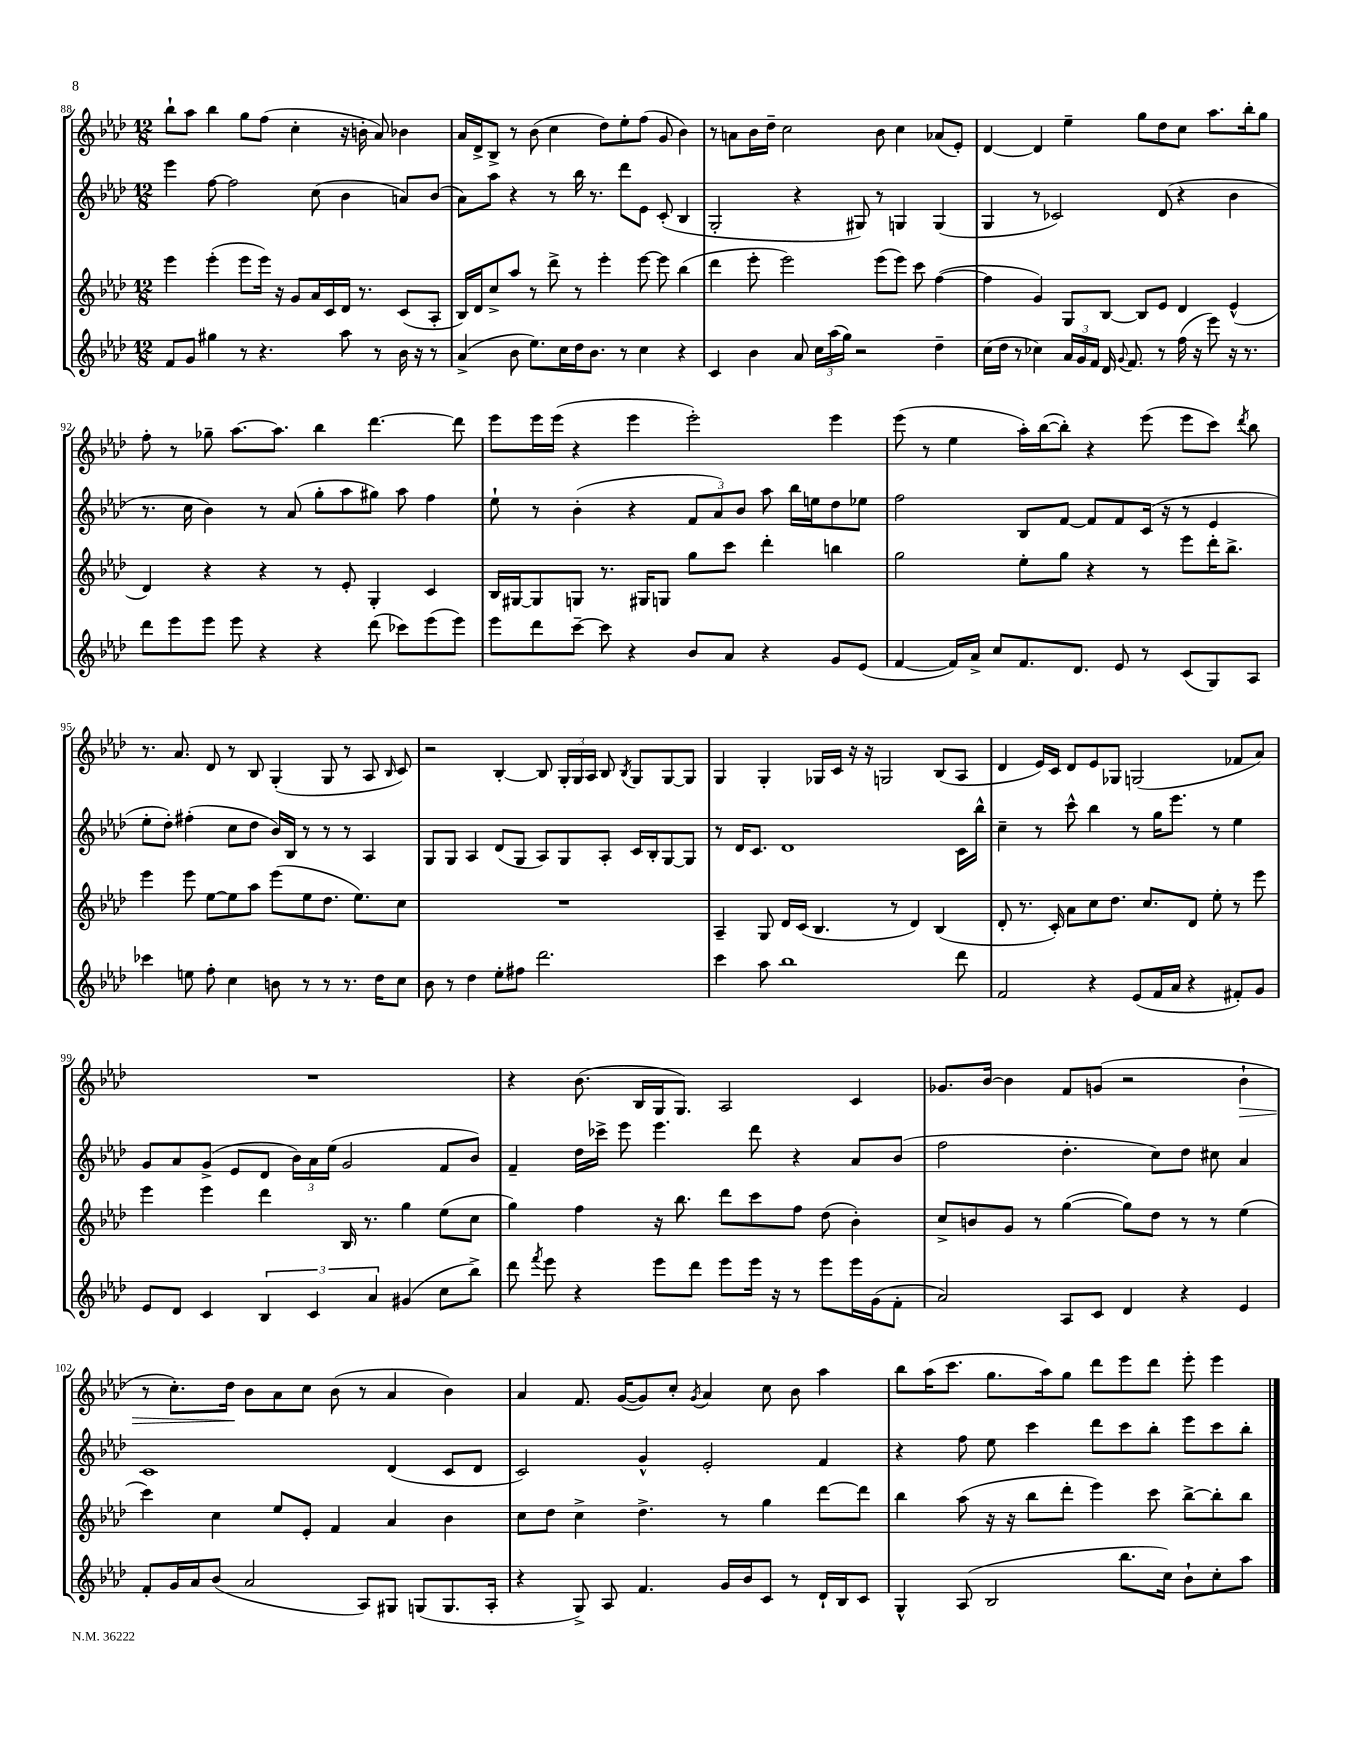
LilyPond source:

<<
\new StaffGroup <<
\new Staff = "s0" {
    \clef treble \key aes \major \numericTimeSignature \time 12/8
    \autoBeamOff bes''8[-! aes''8] bes''4 g''8[ f''8]( c''4-. r16 b'16-. aes'8) bes'4 |
    aes'16[ des'16-> bes8]-> r8 bes'8( c''4 des''8[) ees''8-. f''8]( g'8 bes'4) |
    r8 a'8[ bes'16 des''16]-- c''2 bes'8 c''4 aes'8[( ees'8]-.) |
    des'4~ des'4 ees''4-- g''8[ des''8 c''8] aes''8.[ bes''16-. g''8] |
    f''8-. r8 ges''8-- aes''8.[~ aes''8.] bes''4 des'''4.~ des'''8 |
    ees'''8[ ees'''16 ees'''16]( r4 ees'''4 ees'''2-.) ees'''4 |
    ees'''8( r8 ees''4 aes''16[-.) bes''16~( bes''8]-.) r4 ees'''8( ees'''8[ c'''8]) \acciaccatura { des'''8 } bes''8 |
    r8. aes'8. des'8 r8 bes8 g4-.( g8 r8 aes8 \grace { bes16 } c'8) |
    r2 bes4~-. bes8 \tuplet 3/2 { g16[-. g16 aes16] } bes8 \acciaccatura { bes8 } g8[ g8~ g8] |
    g4 g4-. ges16[ c'16] r16 r16 g2 bes8[( aes8] |
    des'4 ees'16[) c'16] des'8[ ees'8 ges8] g2( fes'8[ aes'8]) |
    R1. |
    r4 bes'8.( bes16[ g16 g8.]) aes2 c'4 |
    ges'8.[ bes'16]~ bes'4 f'8[ g'8]( r2 bes'4-!\> |
    r8 c''8.[-.) des''16]\! bes'8[ aes'8 c''8] bes'8( r8 aes'4 bes'4) |
    aes'4 f'8. g'16[~( g'8) c''8]-. \acciaccatura { g'8 } aes'4 c''8 bes'8 aes''4 |
    bes''8[ aes''16( c'''8.] g''8.[ aes''16) g''8] des'''8[ ees'''8 des'''8] ees'''8-. ees'''4 \bar "|." |
}
\new Staff = "s1" {
    \clef treble \key aes \major \numericTimeSignature \time 12/8
    \autoBeamOff ees'''4 f''8~ f''2 c''8( bes'4 a'8[) bes'8]( |
    aes'8[) aes''8] r4 r8 bes''16 r8. des'''8[ ees'8] c'8-.( bes4 |
    g2-. r4 gis8) r8 g4 g4( |
    g4 r8 ces'2) des'8( r4 bes'4 |
    r8. c''16 bes'4) r8 aes'8( g''8[-. aes''8 gis''8]) aes''8 f''4 |
    ees''8-! r8 bes'4-.( r4 \tuplet 3/2 { f'8[ aes'8) bes'8] } aes''8 bes''16[ e''16 des''8 ees''8] |
    f''2 bes8[ f'8]~ f'8[ f'8 c'16]( r16 r8 ees'4 |
    ees''8[-. des''8]-.) fis''4-.( c''8[ des''8] bes'16[) bes16] r8 r8 r8 aes4 |
    g8[ g8] aes4 des'8[( g8] aes8[) g8 aes8]-. c'16[ bes16-. g8~ g8] |
    r8 des'16[ c'8.] des'1 c'16[ bes''16]-^ |
    c''4-- r8 c'''8-^ bes''4 r8 g''16[ ees'''8.] r8 ees''4 |
    g'8[ aes'8 g'8]->( ees'8[ des'8] \tuplet 3/2 { bes'16[) aes'16 ees''16]( } g'2 f'8[ bes'8]) |
    f'4-- des''16[ ces'''16]-> ees'''8 ees'''4. des'''8 r4 aes'8[ bes'8]( |
    f''2 des''4.-. c''8[) des''8] cis''8 aes'4 |
    c'1 des'4( c'8[ des'8] |
    c'2) g'4-^ ees'2-. f'4 |
    r4 f''8 ees''8 c'''4 des'''8[ c'''8 bes''8]-. ees'''8[ c'''8 bes''8]-. \bar "|." |
}
\new Staff = "s2" {
    \clef treble \key aes \major \numericTimeSignature \time 12/8
    \autoBeamOff ees'''4 ees'''4-.( ees'''8[ ees'''16]) r16 g'8[ aes'16 c'16 des'16] r8. c'8[( aes8]-. |
    bes16[) des'16 c''8-> aes''8] r8 des'''8-> r8 ees'''4-. ees'''8~ ees'''8 bes''4( |
    des'''4 ees'''8-. ees'''2) ees'''8[( ees'''8]) c'''8 f''4~( |
    f''4 g'4) g8[ bes8]~ bes8[ ees'8] des'4 ees'4-^( |
    des'4) r4 r4 r8 ees'8-. g4-. c'4 |
    bes16[ gis16~ gis8 g8] r8. gis16[ g8] g''8[ c'''8] des'''4-. b''4 |
    g''2 ees''8[-. g''8] r4 r8 ees'''8[ des'''16-. bes''8.]-> |
    ees'''4 ees'''8 ees''8[~ ees''8 aes''8] ees'''8[( ees''8 des''8.] ees''8.[) c''8] |
    R1. |
    aes4-- g8 des'16[ c'16]( bes4. r8 des'4) bes4( |
    des'8-. r8. c'16-.) aes'8[ c''8 des''8.] c''8.[ des'8] ees''8-. r8 ees'''8 |
    ees'''4 ees'''4 des'''4 bes16 r8. g''4 ees''8[( c''8] |
    g''4) f''4 r16 bes''8. des'''8[ c'''8 f''8] des''8( bes'4-.) |
    c''8[-> b'8 g'8] r8 g''4~( g''8[) des''8] r8 r8 ees''4( |
    c'''4) c''4 ees''8[ ees'8]-. f'4 aes'4 bes'4 |
    c''8[ des''8] c''4-> des''4.-> r8 g''4 des'''8[~ des'''8] |
    bes''4 aes''8( r16 r16 bes''8[ des'''8]-. ees'''4) c'''8 bes''8[~-> bes''8-. bes''8] \bar "|." |
}
\new Staff = "s3" {
    \clef treble \key aes \major \numericTimeSignature \time 12/8
    \autoBeamOff f'8[ g'8] gis''4 r8 r4. aes''8 r8 bes'16 r16 r8 |
    aes'4->( bes'8 ees''8.[) c''16 des''16 bes'8.] r8 c''4 r4 |
    c'4 bes'4 aes'8 \tuplet 3/2 { c''16[ aes''16( g''16]) } r2 des''4-- |
    c''16[( des''16] r8 ces''4) \tuplet 3/2 { aes'16[ g'16 f'16] } des'16 \appoggiatura { g'8 } f'8. r8 f''16( r16 ees'''8) r16 r8. |
    des'''8[ ees'''8 ees'''8] ees'''8 r4 r4 des'''8( ces'''8[) ees'''8( ees'''8]) |
    ees'''8[ des'''8 c'''8]~-- c'''8 r4 bes'8[ aes'8] r4 g'8[ ees'8]( |
    f'4~ f'16[) aes'16]-> c''8[ f'8. des'8.] ees'8 r8 c'8[( g8) aes8] |
    ces'''4 e''8 f''8-. c''4 b'8 r8 r8 r8. des''16[ c''8] |
    bes'8 r8 des''4 ees''8[-. fis''8] des'''2. |
    c'''4 aes''8 bes''1 des'''8 |
    f'2 r4 ees'8[( f'16 aes'16] r4 fis'8[-.) g'8] |
    ees'8[ des'8] c'4 \tuplet 3/2 { bes4 c'4 aes'4 } gis'4( c''8[ bes''8]->) |
    des'''8 \acciaccatura { f'''8 } ees'''8 r4 ees'''8[ des'''8] ees'''8[ ees'''16] r16 r8 ees'''8[ ees'''16 g'16( f'8]-. |
    aes'2) aes8[ c'8] des'4 r4 ees'4 |
    f'8[-. g'16 aes'16 bes'8]( aes'2 aes8[) gis8] g8[( g8. aes16]-. |
    r4 g8->) aes8 f'4. g'16[ bes'16 c'8] r8 des'16[-! bes16 c'8] |
    g4-^ aes8( bes2 bes''8.[ c''16]) bes'8[-! c''8-. aes''8] \bar "|." |
}
>>
>>
\layout { \context { \Score currentBarNumber = #88 } }
